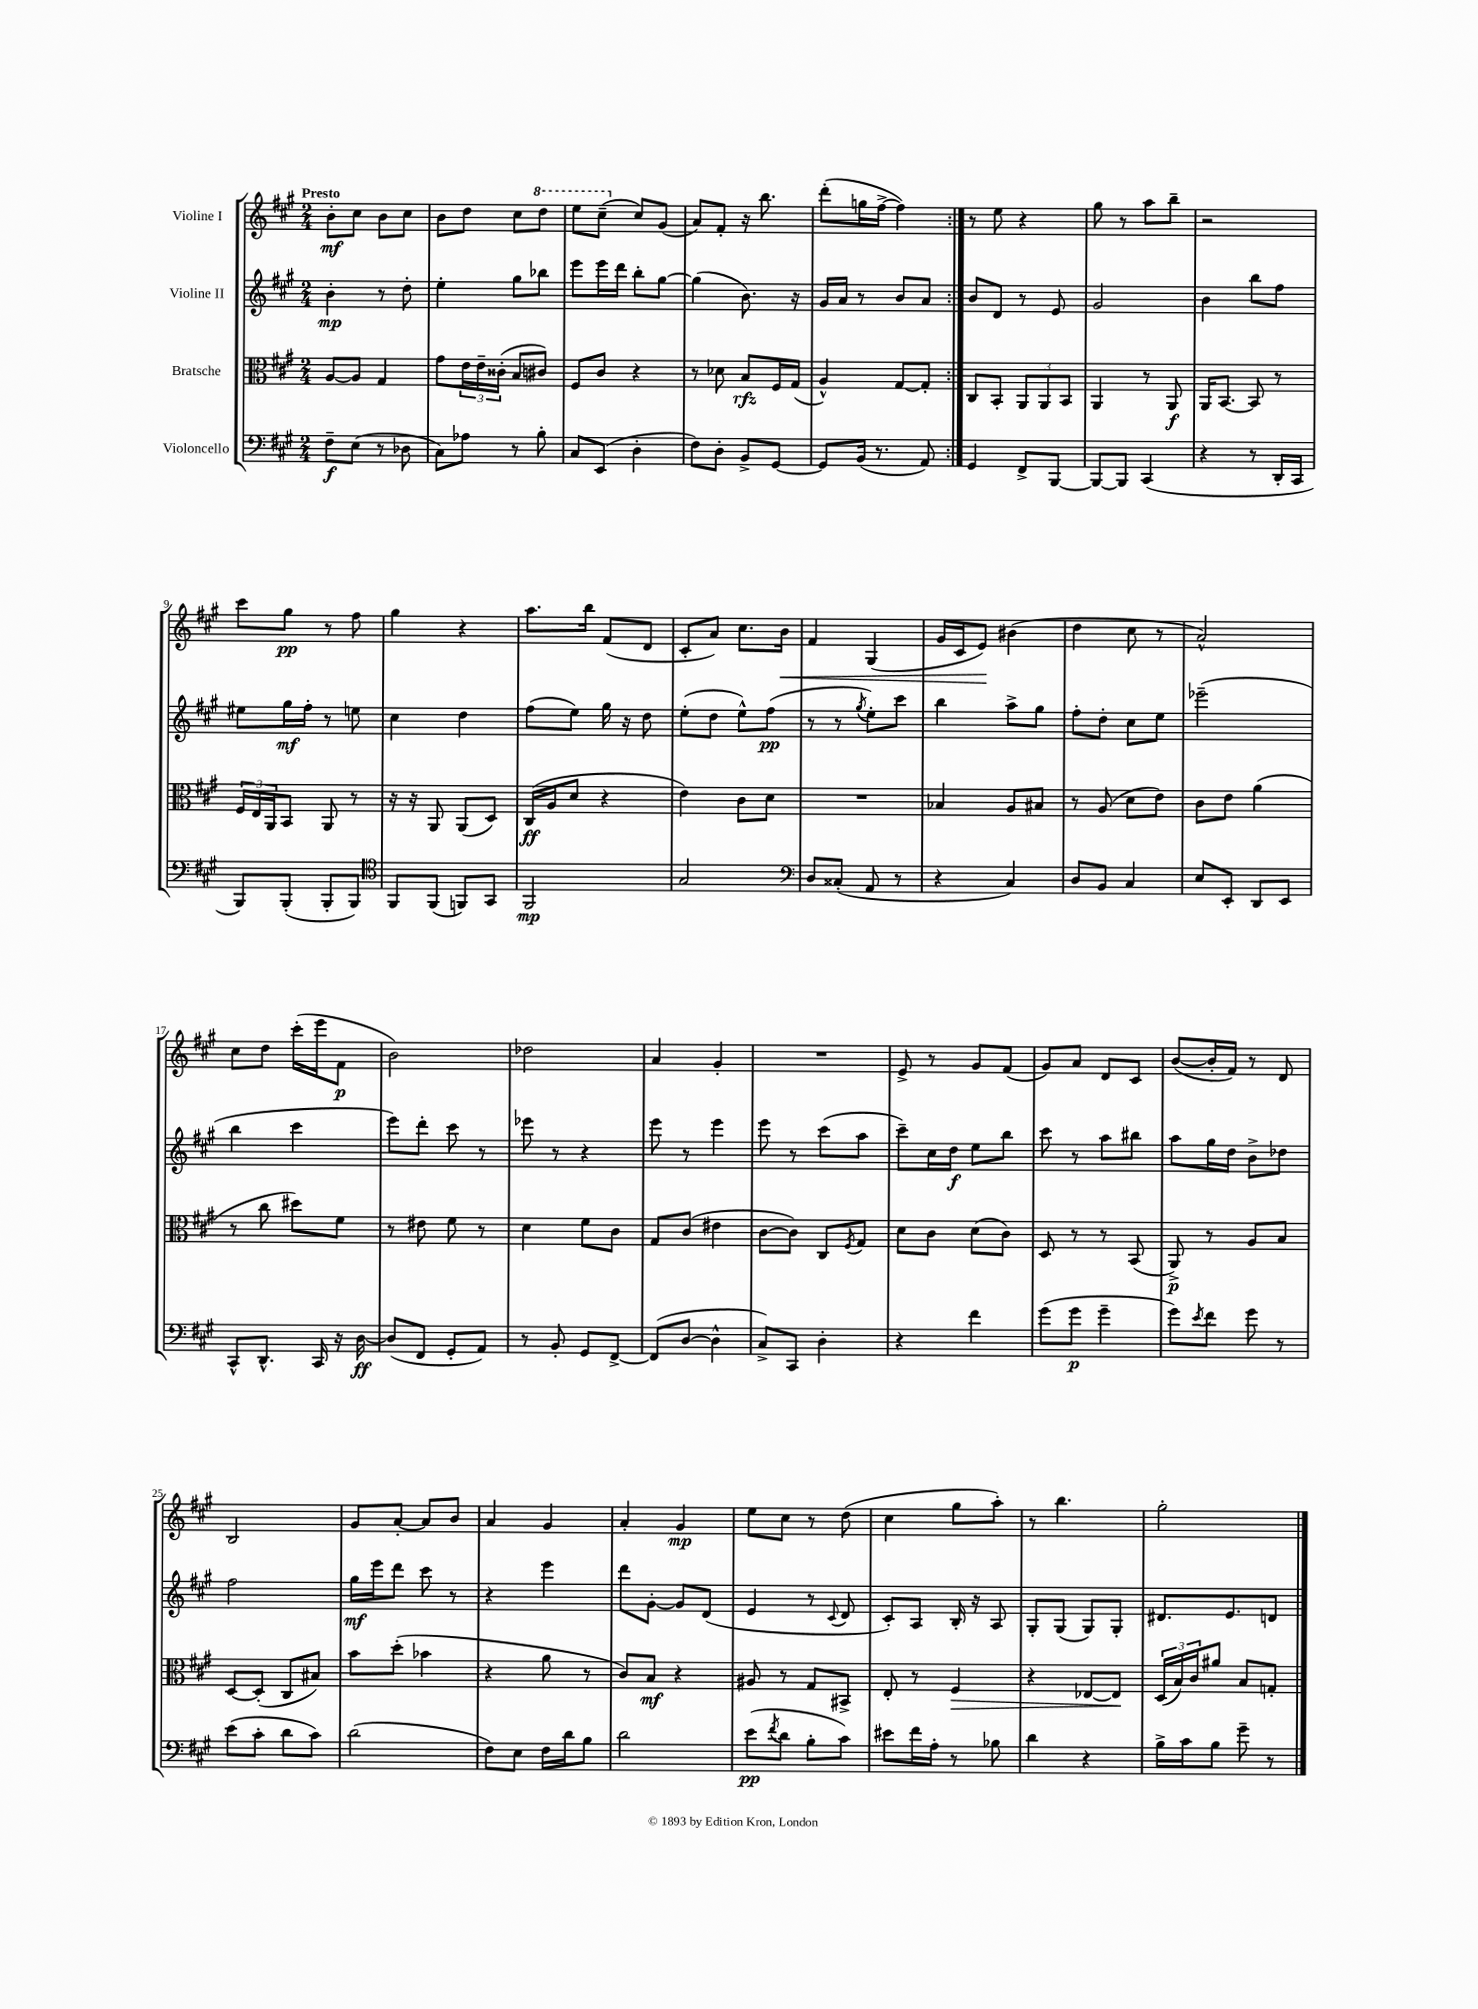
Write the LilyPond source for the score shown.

<<
\new StaffGroup <<
\new Staff = "s0" \with { instrumentName = "Violine I" } {
    \clef treble \key a \major \numericTimeSignature \time 2/4 \tempo "Presto"
    \repeat volta 2 { b'8-.\mf cis''8 b'8 cis''8 |
    b'8 d''8 cis''8 \ottava #1 d'''8 |
    e'''8 cis'''8--( \ottava #0 cis''8) gis'8( |
    a'8) fis'8-. r16 b''8. |
    d'''8-.( g''16 fis''16~-> fis''4) | }
    r8 e''8 r4 |
    gis''8 r8 a''8 b''8-- |
    r2 |
    cis'''8 gis''8\pp r8 fis''8 |
    gis''4 r4 |
    a''8. b''16 fis'8( d'8 |
    cis'8-. a'8) cis''8. b'16\< |
    fis'4 gis4( |
    gis'16 cis'16 e'8\!) bis'4( |
    d''4 cis''8 r8 |
    a'2-^) |
    cis''8 d''8 cis'''16-.( e'''16 fis'8\p |
    b'2) |
    des''2 |
    a'4 gis'4-. |
    R2 |
    e'8-> r8 gis'8 fis'8( |
    gis'8) a'8 d'8 cis'8 |
    b'8~( b'16-. fis'16) r8 d'8 |
    b2 |
    gis'8 a'8~-. a'8 b'8 |
    a'4 gis'4 |
    a'4-. gis'4\mp |
    e''8 cis''8 r8 d''8( |
    cis''4 gis''8 a''8-.) |
    r8 b''4. |
    gis''2-. \bar "|." |
}
\new Staff = "s1" \with { instrumentName = "Violine II" } {
    \clef treble \key a \major \numericTimeSignature \time 2/4
    \repeat volta 2 { b'4-.\mp r8 d''8-. |
    e''4-. gis''8 bes''8 |
    e'''8 e'''16 d'''16 b''8-. gis''8~ |
    gis''4( b'8.) r16 |
    gis'16 a'16 r8 b'8 a'8 | }
    b'8 d'8 r8 e'8 |
    gis'2 |
    b'4 b''8 fis''8 |
    eis''8 gis''16\mf fis''16-. r8 e''8 |
    cis''4 d''4 |
    fis''8( e''8) gis''16 r16 d''8 |
    e''8-.( d''8 e''8-^) fis''8\pp( |
    r8 r8 \acciaccatura { gis''8 } e''8-.) cis'''8 |
    b''4 a''8-> gis''8 |
    fis''8-. d''8-. cis''8 e''8 |
    ees'''2--( |
    b''4 cis'''4 |
    e'''8) d'''8-. cis'''8 r8 |
    ees'''8 r8 r4 |
    e'''8 r8 e'''4 |
    e'''8 r8 cis'''8( a''8 |
    cis'''8--) cis''16 d''16\f e''8 b''8 |
    cis'''8 r8 a''8 bis''8 |
    a''8 gis''16 d''16 b'8-> des''8 |
    fis''2 |
    gis''16\mf e'''16 d'''8 cis'''8 r8 |
    r4 e'''4 |
    d'''8 gis'8~-. gis'8 d'8( |
    e'4 r8 \appoggiatura { cis'8 } d'8 |
    cis'8-.) a8 b16-. r16 a8 |
    gis8-. gis8( gis8) gis8-. |
    dis'8. e'8. d'8 \bar "|." |
}
\new Staff = "s2" \with { instrumentName = "Bratsche" } {
    \clef alto \key a \major \numericTimeSignature \time 2/4
    \repeat volta 2 { a8~ a8 gis4 |
    gis'8 \tuplet 3/2 { e'16 e'16-- cisis'16-.( } b8 cis'8) |
    fis8 cis'8 r4 |
    r8 des'8 b8\rfz fis16 gis16( |
    a4-^) gis8~ gis8-. | }
    cis8 b,8-. \tuplet 3/2 { a,8 a,8 b,8 } |
    a,4 r8 a,8\f |
    a,16 b,8.~ b,8 r8 |
    \tuplet 3/2 { fis16 e16 a,16 } b,8 a,8 r8 |
    r16 r16 a,8 a,8( d8) |
    cis16\ff( a16 d'8 r4 |
    e'4) cis'8 d'8 |
    R2 |
    bes4 a8 bis8 |
    r8 a8( d'8 e'8) |
    cis'8 e'8 a'4( |
    r8 cis''8 dis''8) fis'8 |
    r8 eis'8 fis'8 r8 |
    d'4 fis'8 cis'8 |
    gis8 cis'8( eis'4 |
    cis'8~ cis'8) cis8 \acciaccatura { fis8 } gis8 |
    d'8 cis'8 d'8( cis'8) |
    d8 r8 r8 b,8( |
    a,8->\p) r8 a8 b8 |
    d8~ d8-.( cis8 bis8) |
    b'8 d''8-.( bes'4 |
    r4 a'8 r8 |
    cis'8) b8\mf r4 |
    ais8 r8 gis8 bis,8-> |
    e8-. r8 fis4\> |
    r4 ees8~ ees8\! |
    \tuplet 3/2 { d16( b16) cis'16 } ais'8 b8 g8-. \bar "|." |
}
\new Staff = "s3" \with { instrumentName = "Violoncello" } {
    \clef bass \key a \major \numericTimeSignature \time 2/4
    \repeat volta 2 { fis8--\f e8( r8 des8 |
    cis8) aes8 r8 b8-. |
    cis8 e,8( d4-. |
    fis8) d8-. b,8-> gis,8~ |
    gis,8 b,16( r8. a,8) | }
    gis,4 fis,8-> b,,8~ |
    b,,8~ b,,8 cis,4( |
    r4 r8 d,16-. cis,16 |
    b,,8) b,,8-.( b,,8-. b,,8) |
    \clef tenor fis,8 fis,8( f,8) gis,8 |
    fis,2\mp |
    gis2 |
    \clef bass d8 cisis8-.( a,8 r8 |
    r4 cis4) |
    d8 b,8 cis4 |
    e8 e,8-. d,8 e,8 |
    cis,8-^ d,8.-^ cis,16 r16 d16~\ff |
    d8( fis,8 gis,8-. a,8) |
    r8 b,8-. gis,8 fis,8~-> |
    fis,8( d8~ d4-^ |
    cis8->) cis,8 d4-. |
    r4 fis'4 |
    gis'8( gis'8\p gis'4-- |
    gis'8) \acciaccatura { e'8 } fis'8 gis'8 r8 |
    e'8( cis'8-. d'8 cis'8) |
    d'2( |
    fis8) e8 fis16 d'16 b8 |
    d'2 |
    e'8\pp( \acciaccatura { fis'8 } d'8 b8-. cis'8) |
    eis'8 fis'16 a16-. r8 bes8 |
    d'4 r4 |
    b16-> cis'16 b8 gis'8-- r8 \bar "|." |
}
>>
>>
